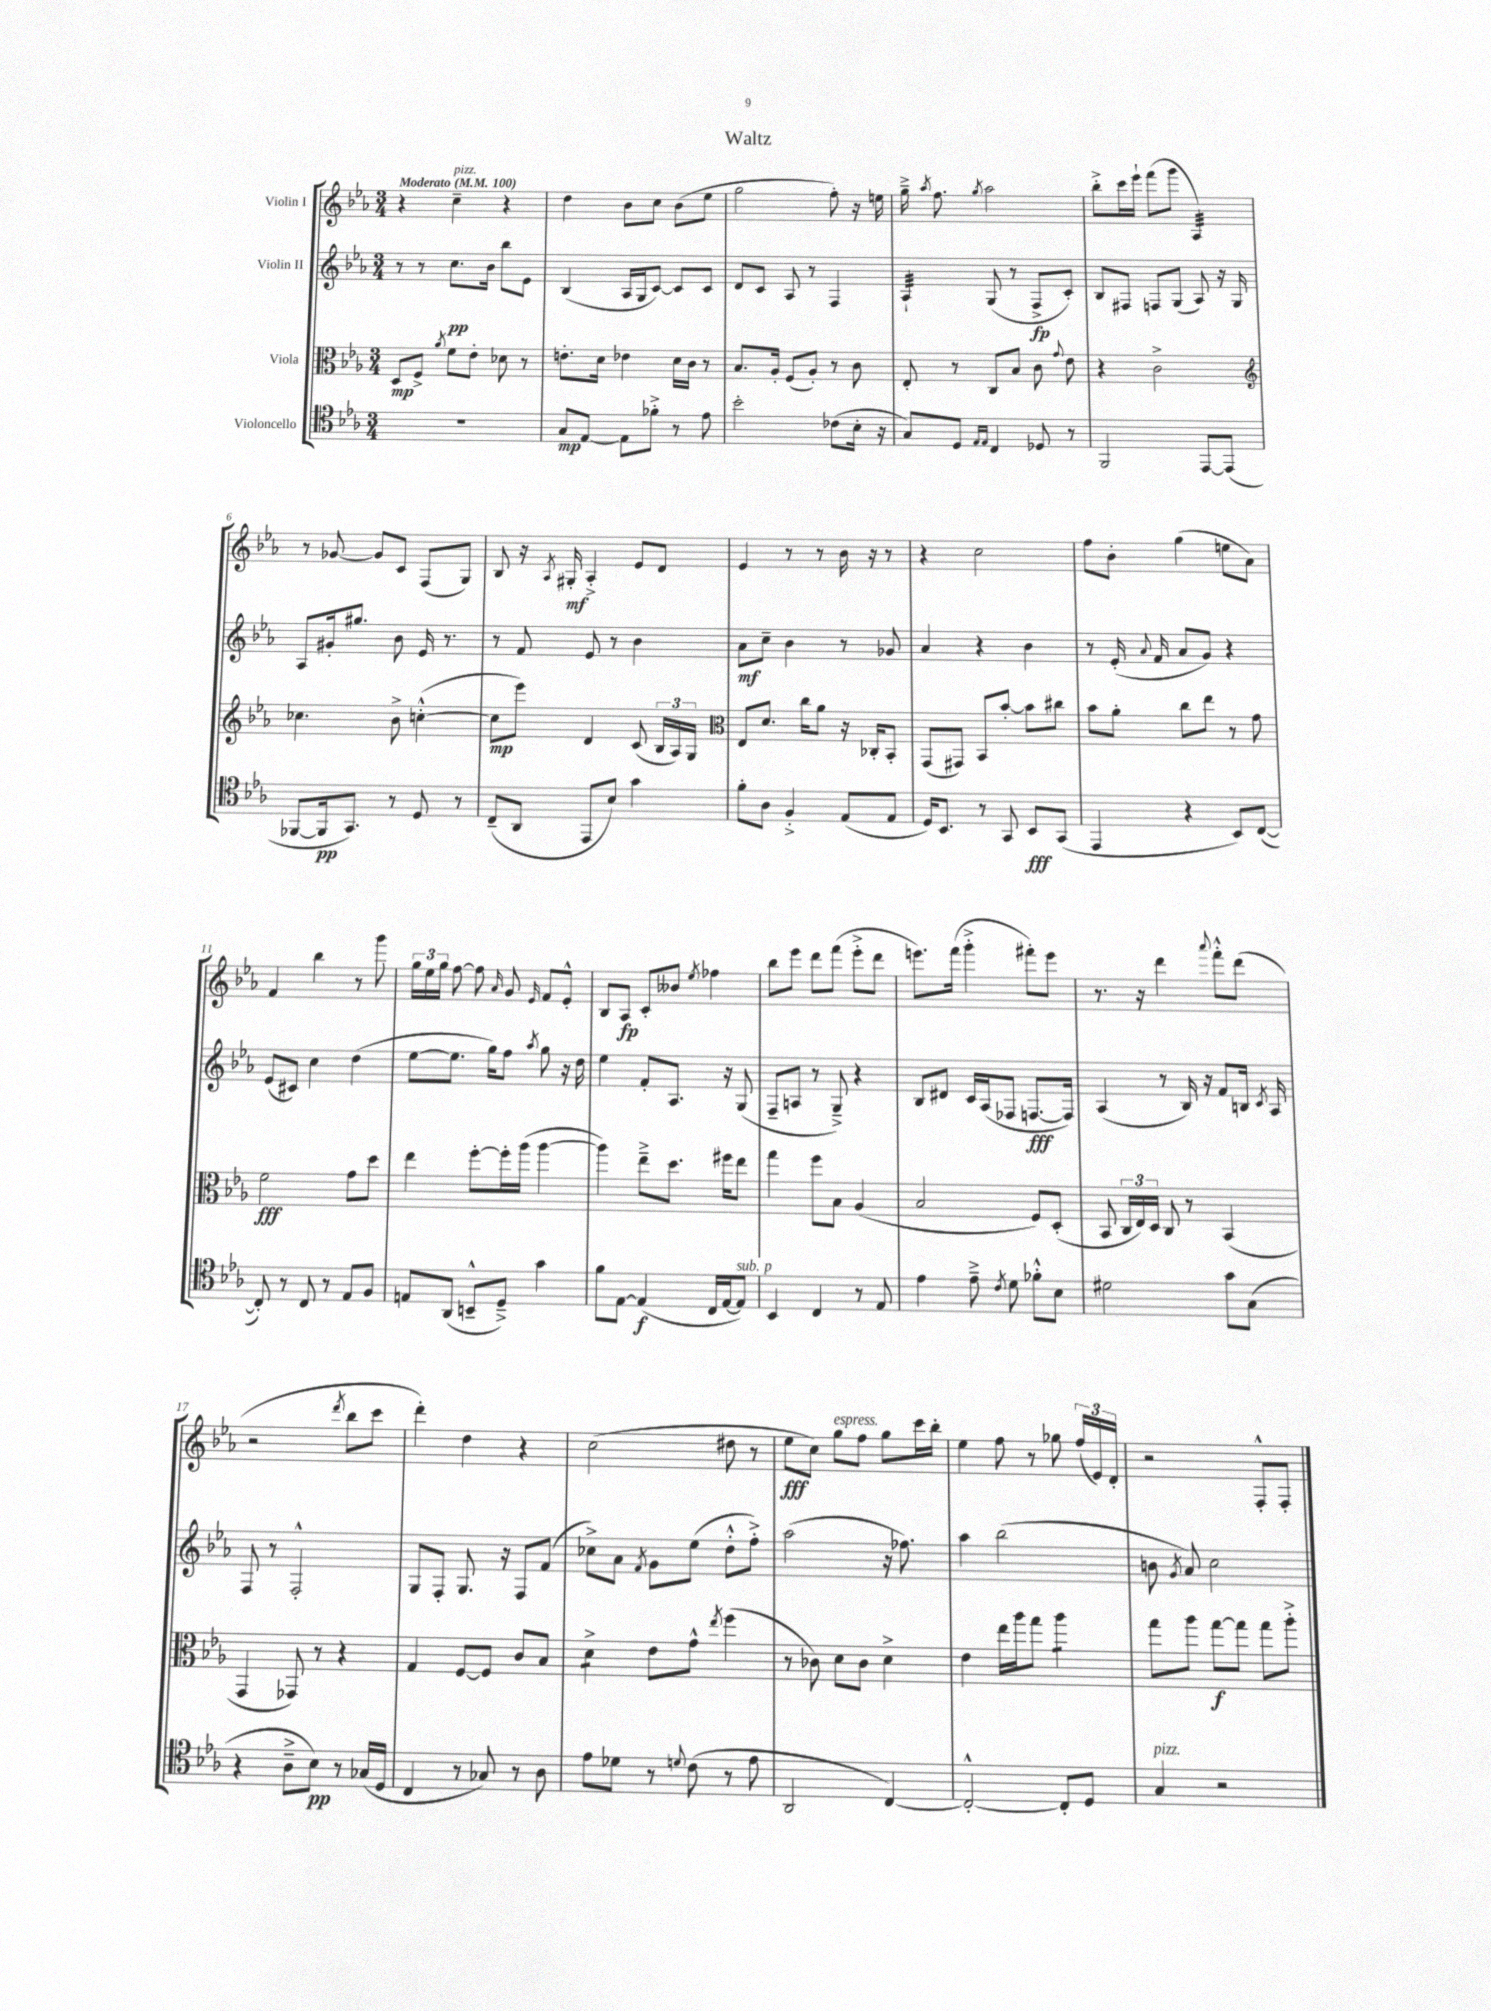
\header { title = "Waltz" }
<<
\new StaffGroup <<
\new Staff = "s0" \with { instrumentName = "Violin I" } {
    \clef treble \key ees \major \numericTimeSignature \time 3/4 \tempo "Moderato" 4 = 100
    \autoBeamOff r4 c''4--^\markup { \italic "pizz." } r4 |
    d''4 bes'8[ c''8] bes'8[( ees''8] |
    g''2 f''8-.) r16 e''16 |
    g''16---> \acciaccatura { aes''8 } f''8. \acciaccatura { g''8 } aes''2 |
    bes''8[-.-> c'''16 ees'''16]-! f'''8[( g'''8] aes4:32) |
    r8 ges'8~ ges'8[ c'8] f8[( g8]) |
    bes8 r16 \acciaccatura { aes8 } gis16-.\mf aes4-.-> ees'8[ d'8] |
    ees'4 r8 r8 bes'16 r16 r8 |
    r4 c''2 |
    f''8[ bes'8]-. g''4( e''8[ aes'8]) |
    f'4 bes''4 r8 g'''8 |
    \tuplet 3/2 { g''16[ ees''16 g''16] } f''8~ f''8 \grace { aes'16 } g'8 \grace { ees'16 } f'8[ ees'8]-.-^ |
    bes8[ aes8]\fp c'8[-. beses'8] \acciaccatura { ees''8 } fes''4 |
    bes''8[ ees'''8] d'''8[ f'''8]( ees'''8[-.-> d'''8] |
    e'''8.[) f'''16]( g'''4-.-> fis'''8[-.) e'''8] |
    r8. r16 d'''4 \appoggiatura { aes'''8 } f'''8[-.-^ d'''8]( |
    r2 \acciaccatura { d'''8 } bes''8[ c'''8] |
    d'''4-.) d''4 r4 |
    c''2( dis''8 r8 |
    ees''8[\fff c''8]) g''8[^\markup { \italic "espress." } f''8] g''8[ c'''16 bes''16]-. |
    ees''4 f''8 r8 ges''8 \tuplet 3/2 { f''16[( ees'16) d'16]-. } |
    r2 f8[-.-^ f8]-. \bar "|." |
}
\new Staff = "s1" \with { instrumentName = "Violin II" } {
    \clef treble \key ees \major \numericTimeSignature \time 3/4
    \autoBeamOff r8 r8 c''8.[\pp bes'16] bes''8[ ees'8] |
    bes4( aes16[ g16 c'8]~) c'8[ c'8] |
    d'8[ c'8] aes8 r8 f4 |
    aes4:32-! g8( r8 f8[->\fp c'8]-.) |
    bes8[ fis8] f8[ g8]( aes8) r16 g16 |
    aes8[ gis'16-. gis''8.] bes'8 ees'16 r8. |
    r8 f'8 ees'8 r8 bes'4 |
    aes'8[\mf c''8]-- bes'4 r8 ges'8 |
    aes'4 r4 bes'4 |
    r8 ees'16-.( \appoggiatura { aes'8 } f'16 aes'8[ g'8]) r4 |
    ees'8[( cis'8]) c''4 d''4( |
    ees''8[~ ees''8.] g''16[) f''8] \acciaccatura { aes''8 } g''8 r16 d''16 |
    ees''4 f'8[-. aes8.] r16 g8( |
    f8[-- a8] r8 g8--->) r4 |
    bes8[ dis'8] c'16[ aes16( fes8] f8.[~\fff f16]) |
    aes4( r8 bes16) r16 f'8[ b16] \acciaccatura { c'8 } aes16 |
    f8 r8 f2-.-^ |
    g8[ f8]-. g8. r16 f8[ f'8]( |
    ces''8[->) aes'8] \acciaccatura { f'8 } g'8[ ees''8]( d''8[-.-^ f''8]-.->) |
    aes''2( r16 fes''8.) |
    aes''4 bes''2( |
    b'8 \acciaccatura { g'8 } aes'8) c''2 \bar "|." |
}
\new Staff = "s2" \with { instrumentName = "Viola" } {
    \clef alto \key ees \major \numericTimeSignature \time 3/4
    \autoBeamOff d8[\mp f8]-> \acciaccatura { aes'8 } f'8[ ees'8]-. des'8 r8 |
    e'8.[-. d'16] ees'4 d'16[ c'16] r8 |
    bes8.[ aes16]-. f8[( aes8]-.) r8 c'8 |
    ees8-. r8 c8[ bes8] c'8 \appoggiatura { g'8 } ees'8 |
    r4 c'2-> |
    \clef treble ces''4. bes'8-> c''4~-.-^( |
    c''8[\mp ees'''8]) d'4 c'8( \tuplet 3/2 { bes16[ aes16) g16] } |
    \clef alto ees8[ d'8.] c''16[ aes'8] r16 ces16[-. bes,8]-. |
    g,8[( gis,8]) bes,8[ bes'8]~-. bes'8[ cis''8] |
    bes'8[ aes'8]-. c''8[ ees''8] r8 g'8 |
    f'2\fff g'8[ d''8] |
    ees''4 f''8[~-. f''16-. aes''16]( aes''4~ |
    aes''4) ees''8[---> d''8.] fis''16[ ees''8] |
    g''4 f''8[ bes8] aes4( |
    bes2 f8[) d8]-.( |
    bes,8 \tuplet 3/2 { c16[ ees16) d16] } c8 r8 bes,4( |
    g,4 ges,8) r8 r4 |
    g4 f8[~ f8] c'8[ bes8] |
    d'4:8-> ees'8[ g'8]-^ \acciaccatura { ees''8 } f''4( |
    r8 ces'8) d'8[ ces'8] d'4-> |
    ees'4 ees''16[ aes''16 g''8] aes''4:8 |
    g''8[ aes''8] g''8[~\f g''8] g''8[ aes''8]-.-> \bar "|." |
}
\new Staff = "s3" \with { instrumentName = "Violoncello" } {
    \clef tenor \key ees \major \numericTimeSignature \time 3/4
    \autoBeamOff R2. |
    g8[\mp ees8]~ ees8[ fes'8]-.-> r8 ees'8 |
    bes'2-. ces'8[( bes16]-. r16 |
    g8[) d8] \grace { ees16[ ees16] } c4 des8 r8 |
    f,2 ees,8[~ ees,8]( |
    fes,8[~ fes,16\pp g,8.]) r8 d8 r8 |
    c8[--( aes,8] ees,8[ bes8]) g'4 |
    f'8[-. aes8] f4-.-> ees8[( ees8] |
    d16[) bes,8.] r8 g,8 bes,8[\fff g,8]( |
    ees,4 r4 bes,8[) c8]~( |
    c8-.) r8 c8 r8 ees8[ f8] |
    e8[ aes,8]( b,8[---^ d8]--->) g'4 |
    f'8[ ees8]~ ees4\f( c16[ ees16~ ees8]^\markup { \italic "sub. p" }) |
    bes,4 c4 r8 ees8 |
    ees'4 ees'8---> \acciaccatura { c'8 } d'8 fes'8[-.-^ bes8] |
    dis'2 g'8[ g8]( |
    r4 aes8[---> bes8]\pp) r8 ges16[( d16] |
    c4 r8 ges8) r8 aes8 |
    ees'8[ des'8] r8 \appoggiatura { d'8 } c'8( r8 ees'8 |
    aes,2 c4~) |
    c2~-.-^ c8[-. d8] |
    g4^\markup { \italic "pizz." } r2 \bar "|." |
}
>>
>>
